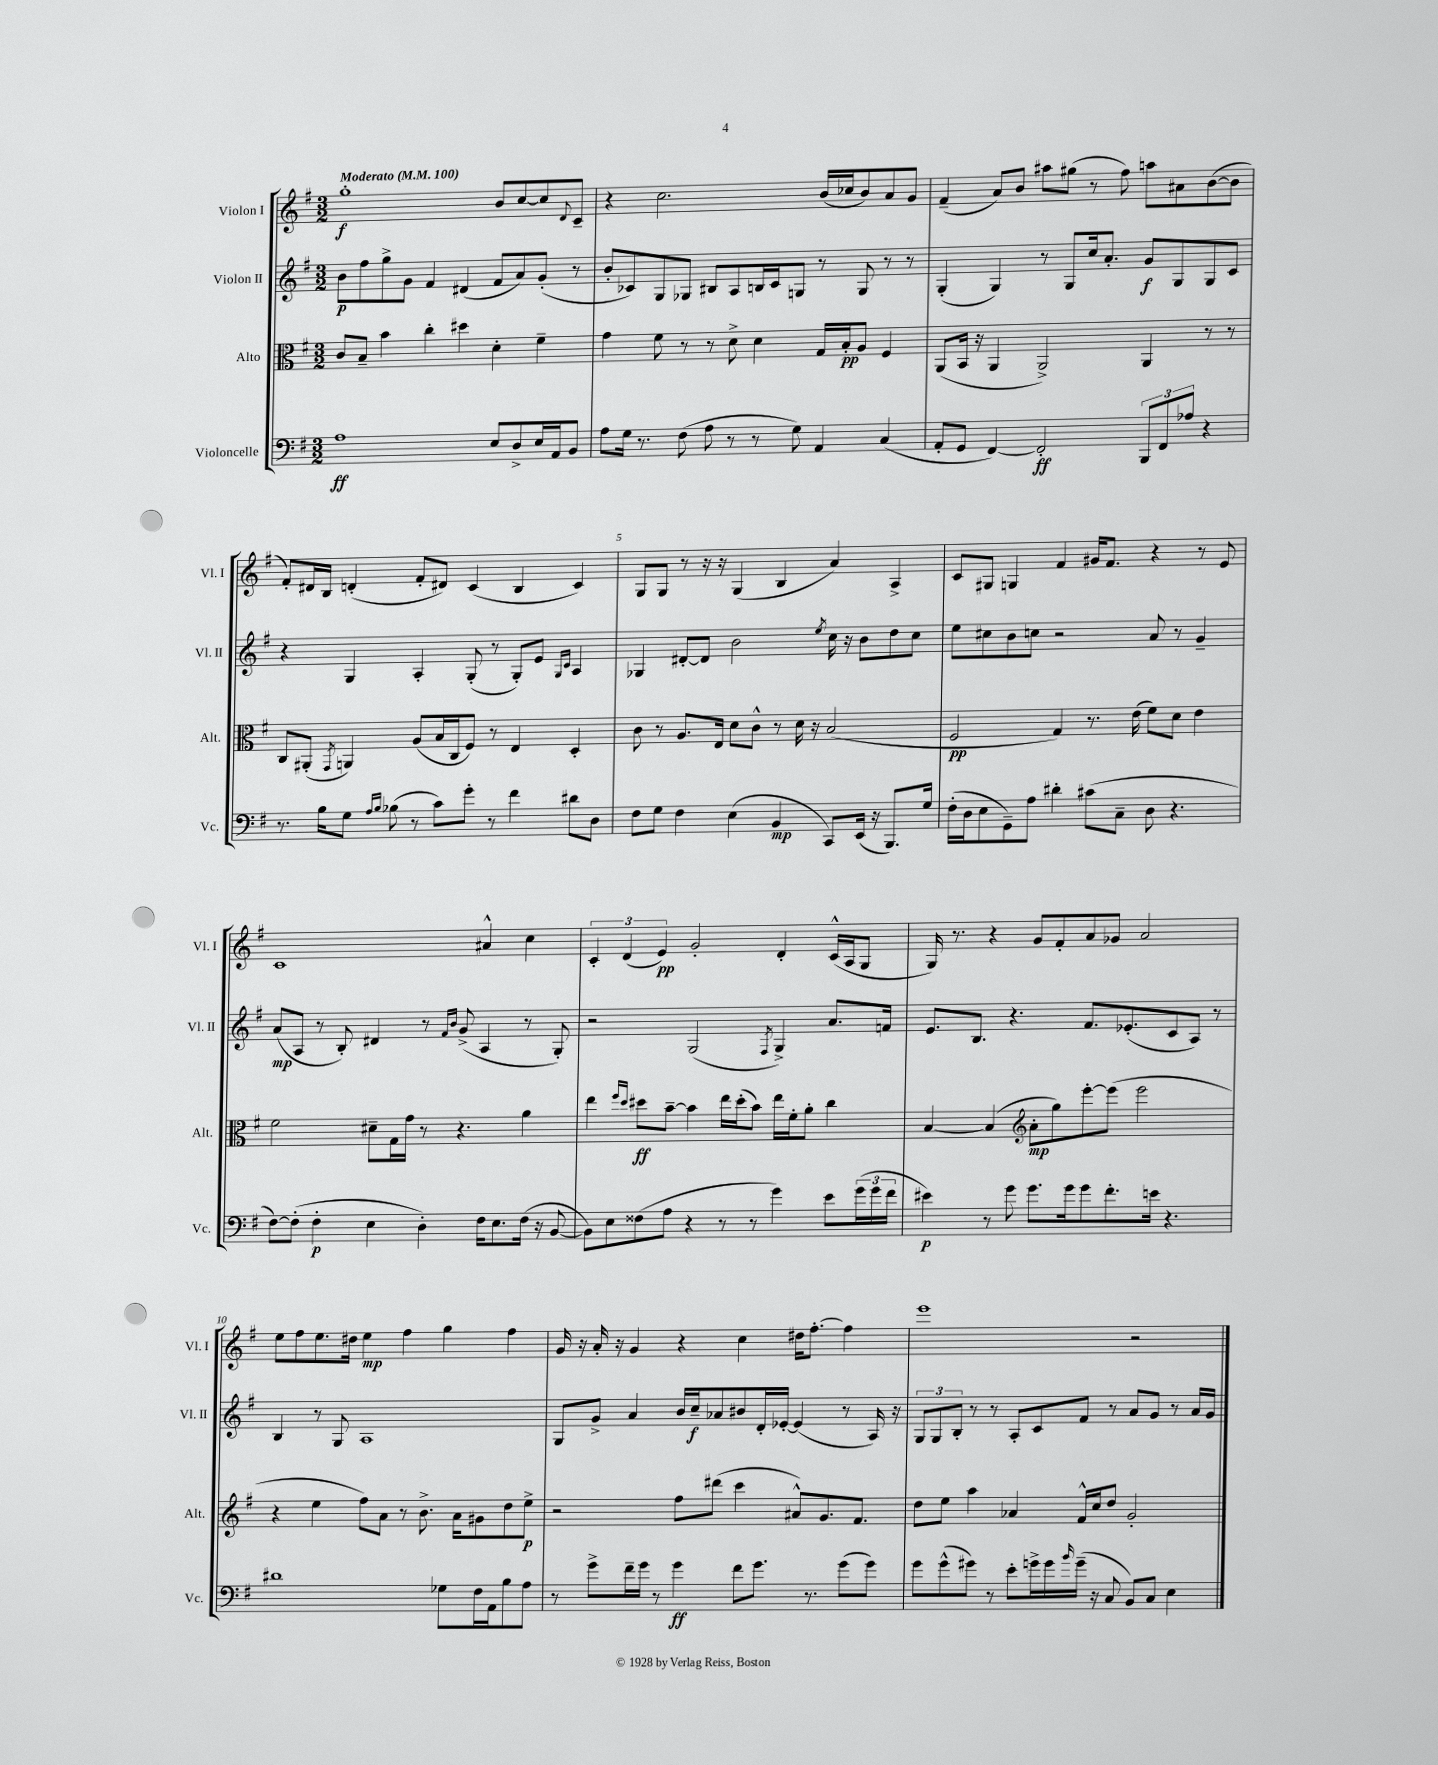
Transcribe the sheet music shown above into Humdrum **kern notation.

**kern	**dynam	**kern	**dynam	**kern	**dynam	**kern	**dynam
*part4	*part4	*part3	*part3	*part2	*part2	*part1	*part1
*staff4	*staff4	*staff3	*staff3	*staff2	*staff2	*staff1	*staff1
*I"Violoncelle	*	*I"Alto	*	*I"Violon II	*	*I"Violon I	*
*I'Vc.	*	*I'Alt.	*	*I'Vl. II	*	*I'Vl. I	*
*clefF4	*	*clefC3	*	*clefG2	*	*clefG2	*
*k[f#]	*	*k[f#]	*	*k[f#]	*	*k[f#]	*
*M3/2	*	*M3/2	*	*M3/2	*	*M3/2	*
*MM100	*	*MM100	*	*MM100	*	*MM100	*
=1	=1	=1	=1	=1	=1	=1	=1
!	!	!	!	!	!	!LO:TX:a:B:t=Moderato	!
1A	ff	8c/L	.	8b\L	p	1gg'	f
.	.	8B~/J	.	8ff#\	.	.	.
.	.	4b\	.	8gg^\	.	.	.
.	.	.	.	8g\J	.	.	.
.	.	4cc'\	.	4f#/	.	.	.
.	.	4dd#X\	.	(4d#X/	.	.	.
8E/L	.	4d'\	.	8f#/L	.	8b/L	.
8D^/	.	.	.	8a/)	.	[8cc/	.
16E/L	.	4f#~\	.	(8g'/J	.	8cc/]	.
16AA/J	.	.	.	.	.	.	.
.	.	.	.	.	.	8qqd/	.
8BB/J	.	.	.	8r	.	8c~/J	.
=2	=2	=2	=2	=2	=2	=2	=2
8A\L	.	4g\	.	8b'/L	.	4r	.
16G\Jk	.	.	.	8c-X/)	.	.	.
8.r	.	.	.	.	.	.	.
.	.	8f#\	.	8G/	.	2.cc\	.
(8F#\	.	8r	.	8G-X/J	.	.	.
8A\	.	8r	.	8B#X/L	.	.	.
8r	.	8d^\	.	8A/	.	.	.
8r	.	4d\	.	16Bn/L	.	.	.
.	.	.	.	16c-/J	.	.	.
8G\)	.	.	.	8Gn/J	.	.	.
4AA/	.	16G/LL	.	8r	.	(16b/LL	.
.	.	16B'/J	pp	.	.	16cc-X/J	.
.	.	8A/J	.	8G/	.	8b/)	.
(4C/	.	4F#/	.	8r	.	8a/	.
.	.	.	.	8r	.	8g/J	.
=3	=3	=3	=3	=3	=3	=3	=3
8AA'/L	.	(8AA/L	.	(4G'/	.	(4f#~/	.
8GG/J	.	16BB/Jk	.	.	.	.	.
.	.	16r	.	.	.	.	.
[4FF#/)	.	4AA/	.	4G/)	.	8a/L)	.
.	.	.	.	.	.	8b/J	.
2FF#'/]	ff	2AA^/)	.	8r	.	8aa#X\L	.
.	.	.	.	8G/L	.	(8gg#X\J	.
.	.	.	.	16cc/k	.	8r	.
.	.	.	.	8.a'/J	.	.	.
.	.	.	.	.	.	8ff#\)	.
12BBB/L	.	4AA/	.	8g/L	f	8aan\L	.
12FF#/	.	.	.	.	.	.	.
.	.	.	.	8G/	.	8a#X\	.
12A-X/J	.	.	.	.	.	.	.
4r	.	8r	.	8G/	.	([8b\	.
.	.	8r	.	8c/J	.	8b\J]	.
!!LO:LB:g=z
=4	=4	=4	=4	=4	=4	=4	=4
8.r	.	8C/L	.	4r	.	8f#'/L)	.
.	.	(8AA#X'/J	.	.	.	16d#X/L	.
16B\KL	.	.	.	.	.	16B/JJ	.
.	.	8qGG/	.	.	.	.	.
8G\J	.	4AAn/)	.	4G/	.	(4dn'/	.
16qqA/LL	.	.	.	.	.	.	.
16qqB/JJ	.	.	.	.	.	.	.
(8B-X\	.	.	.	.	.	.	.
8r	.	(8A/L	.	4A'/	.	8f#'/L	.
8c\L)	.	16B/L	.	.	.	8d#X/J)	.
.	.	16C/J	.	.	.	.	.
8g'\J	.	8F#/J)	.	(8G'/	.	(4c/	.
8r	.	8r	.	8r	.	.	.
4f#\	.	4E/	.	8G'/L)	.	4B/	.
.	.	.	.	8e/J	.	.	.
.	.	.	.	16qqG/LL	.	.	.
.	.	.	.	16qqc/JJ	.	.	.
8d#X\L	.	4D'/	.	4A/	.	4c/)	.
8D\J	.	.	.	.	.	.	.
=5	=5	=5	=5	=5	=5	=5	=5
8F#\L	.	8c\	.	4G-X/	.	8G/L	.
8G\J	.	8r	.	.	.	8G/J	.
4F#\	.	8.A/L	.	[8d#X'/L	.	8r	.
.	.	.	.	8d#/J]	.	16r	.
.	.	16E/Jk	.	.	.	16r	.
(4E\	.	8d\L	.	2b\	.	(4G/	.
.	.	8c^^\J	.	.	.	.	.
4BB/	mp	8r	.	.	.	4B/	.
.	.	16d\	.	.	.	.	.
.	.	16r	.	.	.	.	.
.	.	.	.	8qee/	.	.	.
8CC/L)	.	(2B/	.	16cc\	.	4a/)	.
.	.	.	.	16r	.	.	.
(16EE/Jk	.	.	.	8b\L	.	.	.
16r	.	.	.	.	.	.	.
8.BBB/L)	.	.	.	8dd\	.	4A^/	.
.	.	.	.	8cc\J	.	.	.
16G/Jk	.	.	.	.	.	.	.
=6	=6	=6	=6	=6	=6	=6	=6
(16F#'\LL	.	2F#/	pp	8ee\L	.	8c/L	.
16D\J	.	.	.	.	.	.	.
8E\	.	.	.	8cc#X\	.	8G#X/J	.
8GG~\)	.	.	.	8b\	.	4Gn/	.
8A\J	.	.	.	8ccn\J	.	.	.
4d#X'\	.	4G/)	.	2r	.	4f#/	.
(8c#X\L	.	8.r	.	.	.	16g#X/KL	.
.	.	.	.	.	.	8.f#/J	.
8C~\J	.	.	.	.	.	.	.
.	.	(16e\	.	.	.	.	.
8D\	.	8f#\L)	.	8a/	.	4r	.
4.r	.	8d\J	.	8r	.	.	.
.	.	4e\	.	4g~/	.	8r	.
.	.	.	.	.	.	8e/	.
!!LO:LB:g=z
=7	=7	=7	=7	=7	=7	=7	=7
[8F#\L)	.	2f#\	.	(8a/L	mp	1c	.
(8F#'\J]	.	.	.	8A/J	.	.	.
4F#'\	p	.	.	8r	.	.	.
.	.	.	.	8B'/)	.	.	.
4E\	.	8d#X~\L	.	4d#X/	.	.	.
.	.	16G\L	.	.	.	.	.
.	.	16g\JJ	.	.	.	.	.
4D'\)	.	8r	.	8r	.	.	.
.	.	.	.	16qqf#/LL	.	.	.
.	.	.	.	16qqb/JJ	.	.	.
.	.	4.r	.	(8g^/	.	.	.
16F#\KL	.	.	.	4A/	.	4a#X^^/	.
8.E\	.	.	.	.	.	.	.
(16F#\Jk	.	4a\	.	8r	.	4cc\	.
16r	.	.	.	.	.	.	.
[8BB/	.	.	.	8G'/)	.	.	.
=8	=8	=8	=8	=8	=8	=8	=8
8BB\L])	.	4ee\	.	2r	.	6c'/	.
8E\	.	.	.	.	.	.	.
.	.	.	.	.	.	(6d/	.
.	.	16qqff#/LL	.	.	.	.	.
.	.	16qqdd/JJ	.	.	.	.	.
(8F##X\	.	8dd#X\L	ff	.	.	.	.
.	.	.	.	.	.	6e/)	pp
8A\J	.	[8b~\J	.	.	.	.	.
4r	.	4b\]	.	(2G/	.	2g'/	.
8r	.	16ee\LL	.	.	.	.	.
.	.	(16dd#'\J	.	.	.	.	.
8r	.	8b\J)	.	.	.	.	.
.	.	.	.	8qF#/	.	.	.
4g\)	.	16ee\LL	.	4G^/)	.	4d'/	.
.	.	16f#'\J	.	.	.	.	.
.	.	8a'\J	.	.	.	.	.
8e\L	.	4cc\	.	8.a/L	.	(16c^^/LL	.
.	.	.	.	.	.	16A/J	.
(24g\L	.	.	.	.	.	8G/J	.
24g\	.	.	.	.	.	.	.
.	.	.	.	16fn/Jk	.	.	.
24f#\JJ	.	.	.	.	.	.	.
=9	=9	=9	=9	=9	=9	=9	=9
4e#X\)	p	[4B/	.	8.e/L	.	16G/)	.
.	.	.	.	.	.	8.r	.
.	.	.	.	8.B/J	.	.	.
8r	.	(4B/]	.	.	.	4r	.
8g\	.	.	.	4.r	.	.	.
*	*	*clefG2	*	*	*	*	*
8.g\L	.	8a'\L	mp	.	.	8g/L	.
.	.	8gg\)	.	.	.	8f#'/	.
16g\k	.	.	.	.	.	.	.
8g\	.	[8eee'\	.	8.f#/L	.	8a/	.
8.f#'\	.	(8eee\J]	.	.	.	8g-X/J	.
.	.	.	.	(8.e-X'/	.	.	.
.	.	2eee\	.	.	.	2a/	.
16en\Jk	.	.	.	.	.	.	.
4.r	.	.	.	8c/	.	.	.
.	.	.	.	8A/J)	.	.	.
.	.	.	.	8r	.	.	.
!!LO:LB:g=z
=10	=10	=10	=10	=10	=10	=10	=10
1d#X	.	4r	.	4B/	.	8ee\L	.
.	.	.	.	.	.	8ff#\	.
.	.	4ee\	.	8r	.	8.ee\	.
.	.	.	.	8G/	.	.	.
.	.	.	.	.	.	16dd#X\Jk	.
.	.	8ff#\L)	.	1A	.	4ee\	mp
.	.	8a\J	.	.	.	.	.
.	.	8r	.	.	.	4ff#\	.
.	.	8.b^\	.	.	.	.	.
8G-X\L	.	.	.	.	.	4gg\	.
.	.	16a\KL	.	.	.	.	.
16F#\L	.	8g#X\	.	.	.	.	.
16AA\J	.	.	.	.	.	.	.
8B\	.	8dd\	.	.	.	4ff#\	.
8A\J	.	8ee^\J	p	.	.	.	.
=11	=11	=11	=11	=11	=11	=11	=11
8r	.	2r	.	8G/L	.	16g/	.
.	.	.	.	.	.	16r	.
8g^\L	.	.	.	8g^/J	.	16a'/	.
.	.	.	.	.	.	16r	.
16f#~\L	.	.	.	4a/	.	4g/	.
16g\JJ	.	.	.	.	.	.	.
8r	.	.	.	.	.	.	.
4g\	ff	8ff#\L	.	16b/LL	.	4r	.
.	.	.	.	16cc~/J	f	.	.
.	.	(8ddd#X\J	.	8a-X/	.	.	.
8f#\L	.	4ccc\	.	8b#X/	.	4cc\	.
8.g\J	.	.	.	16d'/L	.	.	.
.	.	.	.	[16e-X'/JJ	.	.	.
.	.	8a#X^^/L)	.	(4e-/]	.	16dd#X\KL	.
8.r	.	.	.	.	.	[8.ff#'\J	.
.	.	8.g/	.	.	.	.	.
(8g\L	.	.	.	8r	.	4ff#\]	.
.	.	8.f#/J	.	.	.	.	.
8g\J)	.	.	.	16A/)	.	.	.
.	.	.	.	16r	.	.	.
=12	=12	=12	=12	=12	=12	=12	=12
8g\L	.	8dd\L	.	12G/L	.	1eee	.
.	.	.	.	12G/	.	.	.
(8g^^\	.	8ee\J	.	.	.	.	.
.	.	.	.	12B'/J	.	.	.
8g#X\J)	.	4aa\	.	8r	.	.	.
8r	.	.	.	8r	.	.	.
8e'\L	.	4a-X/	.	8A'/L	.	.	.
16gn^\L	.	.	.	8c/	.	.	.
16g\	.	.	.	.	.	.	.
16qqb/	.	.	.	.	.	.	.
(16g~\JJ	.	16f#^^/LL	.	8f#/J	.	.	.
16r	.	16cc/J	.	.	.	.	.
8C/	.	8dd/J	.	8r	.	.	.
8BB/L)	.	2g'/	.	8a/L	.	2r	.
8C/J	.	.	.	8g/J	.	.	.
4E\	.	.	.	8r	.	.	.
.	.	.	.	16a/LL	.	.	.
.	.	.	.	16g/JJ	.	.	.
==	==	==	==	==	==	==	==
*-	*-	*-	*-	*-	*-	*-	*-
